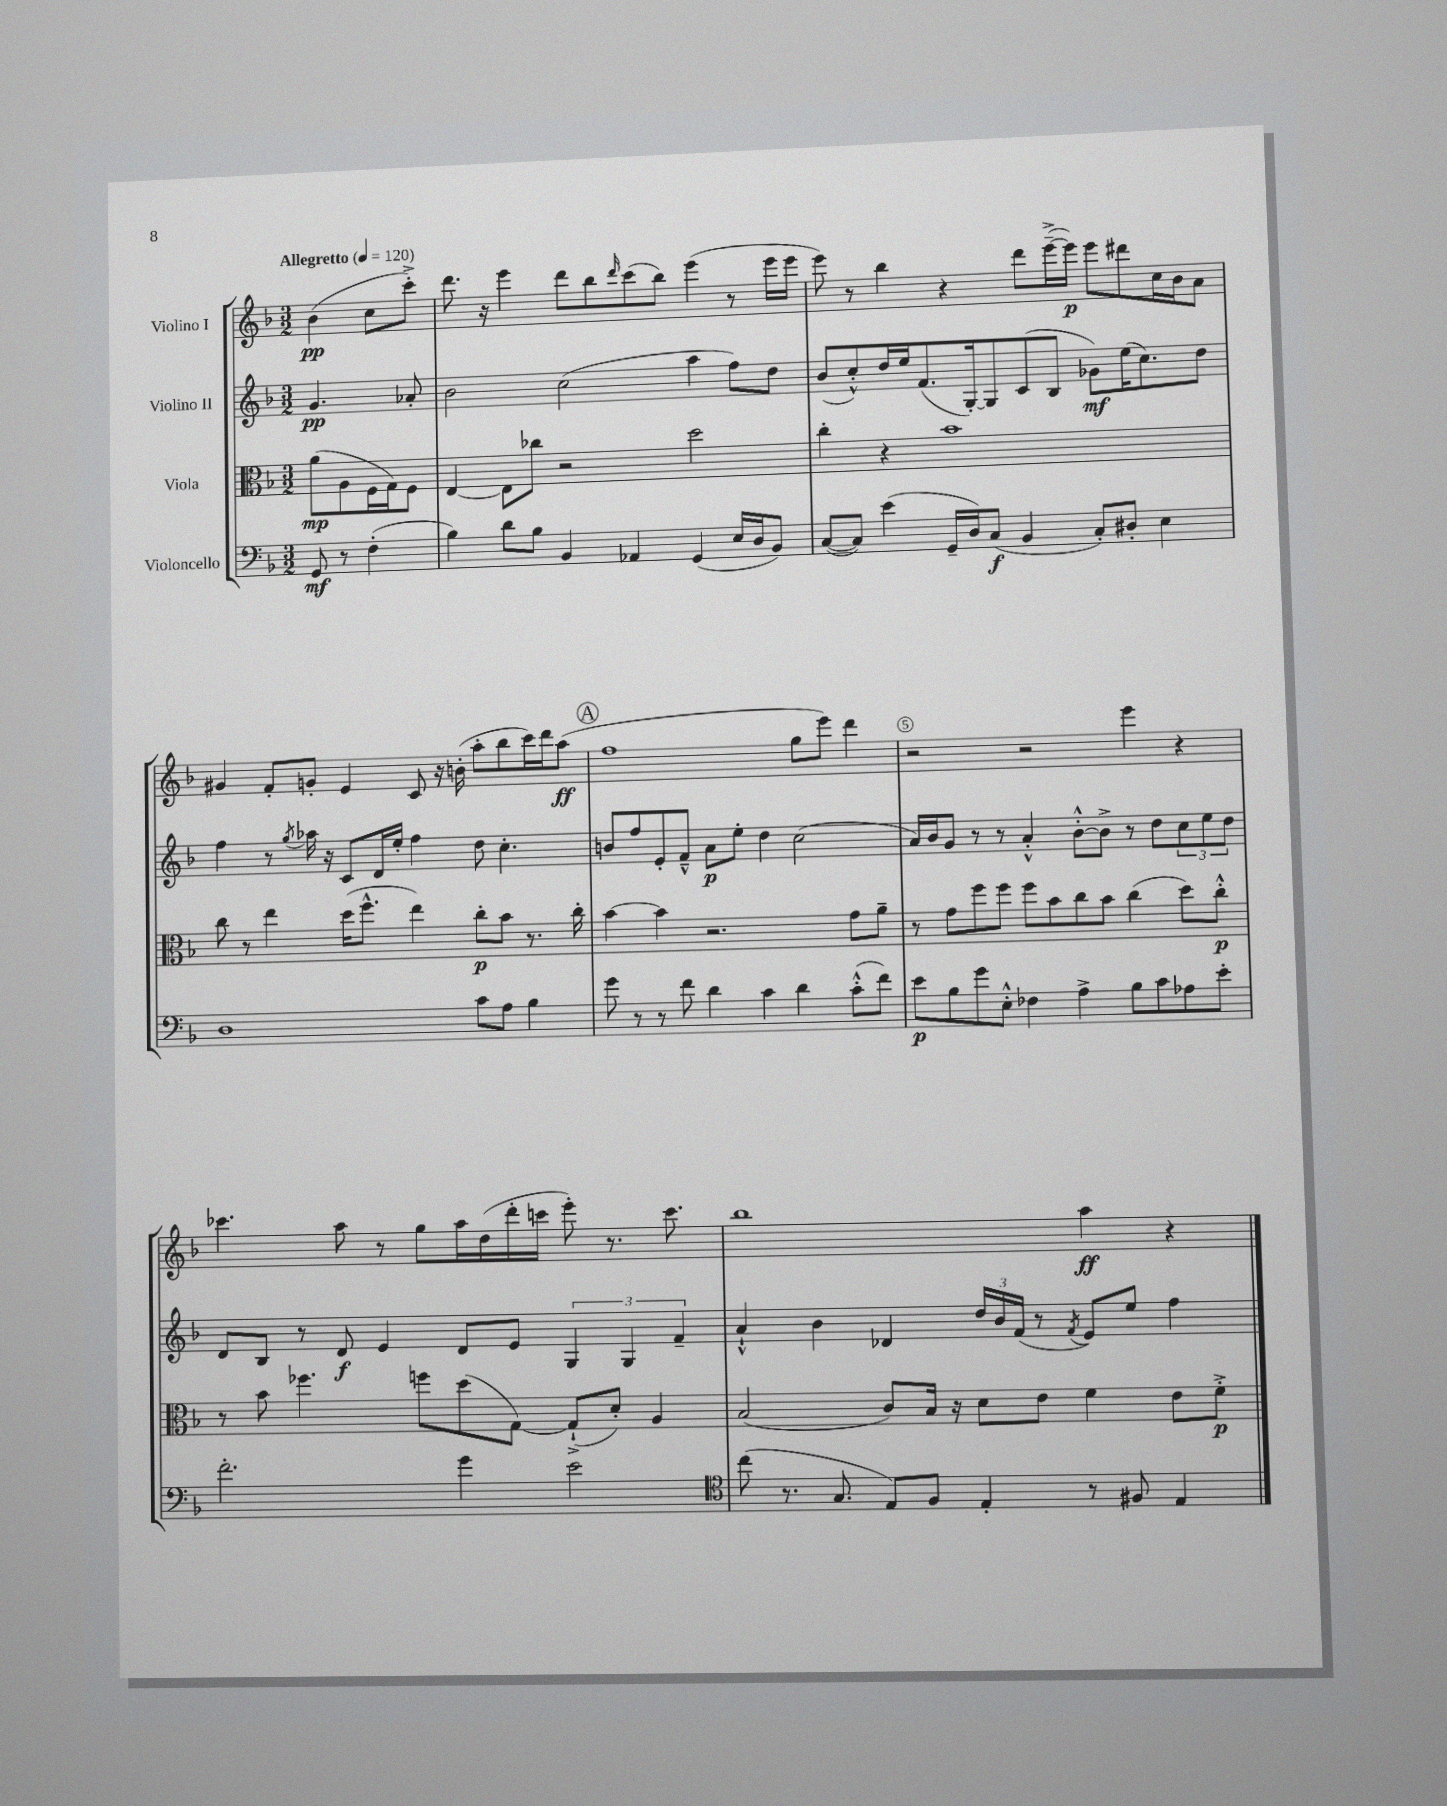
<<
\new StaffGroup <<
\new Staff = "s0" \with { instrumentName = "Violino I" } {
    \clef treble \key f \major \numericTimeSignature \time 3/2 \partial 2 \tempo "Allegretto" 4 = 120
    bes'4\pp( c''8 c'''8-.->) |
    d'''8. r16 e'''4 d'''8 bes''8 \grace { d'''16 } c'''8( bes''8) e'''4( r8 e'''16 e'''16 |
    e'''8) r8 bes''4 r4 d'''8 e'''16~--->( e'''16\p) e'''8 dis'''8 c''16 bes'16 a'8 |
    gis'4 f'8-. g'8-. e'4 c'8 r16 b'16-.( a''8-. bes''8 c'''16) d'''16 a''8\ff( |
    \mark \markup { \circle "A" } f''1 g''8 e'''8) d'''4 |
    r2 r2 e'''4 r4 |
    ces'''4. a''8 r8 g''8 a''16 d''16( d'''16-. c'''16 e'''8-.) r8. c'''8. |
    bes''1 a''4\ff r4 \bar "|." |
}
\new Staff = "s1" \with { instrumentName = "Violino II" } {
    \clef treble \key f \major \numericTimeSignature \time 3/2 \partial 2
    g'4.\pp aes'8-. |
    bes'2 c''2( a''4 f''8) d''8 |
    bes'8( c''8-.-^) d''16 e''16 f'8.( g16~-.) g8 c'8( bes8 ges'8\mf) e''16( c''8.) d''8 |
    f''4 r8 \acciaccatura { g''8 } aes''16 r16 c'8 d'16 e''16-. f''4 d''8 c''4.-. |
    \mark \markup { \circle "A" } b'8 f''8 e'8-. f'8---^ a'8\p e''8-. d''4 c''2( |
    a'16) bes'16 g'8 r8 r8 a'4-.-^ bes'8~-.-^ bes'8-> r8 d''8 \tuplet 3/2 { c''8 e''8 d''8 } |
    d'8 bes8 r8 d'8\f e'4 d'8 e'8 \tuplet 3/2 { g4 g4 f'4-- } |
    a'4-!-^ bes'4 des'4 \tuplet 3/2 { d''16 bes'16 f'16( } r8 \acciaccatura { f'8 } e'8) e''8 f''4 \bar "|." |
}
\new Staff = "s2" \with { instrumentName = "Viola" } {
    \clef alto \key f \major \numericTimeSignature \time 3/2 \partial 2
    a'8\mp( a8 f16 g16) f8 |
    e4~ e8 ces''8 r2 d''2 |
    c''4-. r4 bes'1 |
    c''8 r8 e''4 d''16( f''8.-^ e''4) c''8-.\p bes'8 r8. c''16-. |
    \mark \markup { \circle "A" } bes'4~ bes'4 r2. g'8 a'8-- |
    r8 g'8 f''8 f''8 f''8 bes'8 c''8 bes'8 c''4( d''8) c''8-.-^\p |
    r8 bes'8 fes''4. f''8 d''8( g8~) g8-!->( d'8-.) a4 |
    bes2( c'8) bes16 r16 d'8 e'8 f'4 e'8 f'8-.->\p \bar "|." |
}
\new Staff = "s3" \with { instrumentName = "Violoncello" } {
    \clef bass \key f \major \numericTimeSignature \time 3/2 \partial 2
    g,8\mf r8 f4-.( |
    bes4) d'8 bes8 bes,4 aes,4 g,4( e16 d16 bes,8) |
    c8~( c8) e'4( g,16-- d16) c8\f( bes,4 c8-.) dis8-. e4 |
    d1 c'8 a8 bes4 |
    \mark \markup { \circle "A" } g'8 r8 r8 f'8 d'4 c'4 d'4 c'8-.-^( f'8) |
    e'8\p bes8 g'8 e8-.-^ fes4 a4-> bes8 c'8 aes8 e'8-. |
    f'2.-. g'4 e'2 |
    \clef tenor c''8( r8. g8. e8) f8 e4-. r8 fis8 e4 \bar "|." |
}
>>
>>
\layout { \context { \Score \override BarNumber.break-visibility = ##(#f #t #t) barNumberVisibility = #(every-nth-bar-number-visible 5) \override BarNumber.stencil = #(make-stencil-circler 0.1 0.3 ly:text-interface::print) } }
